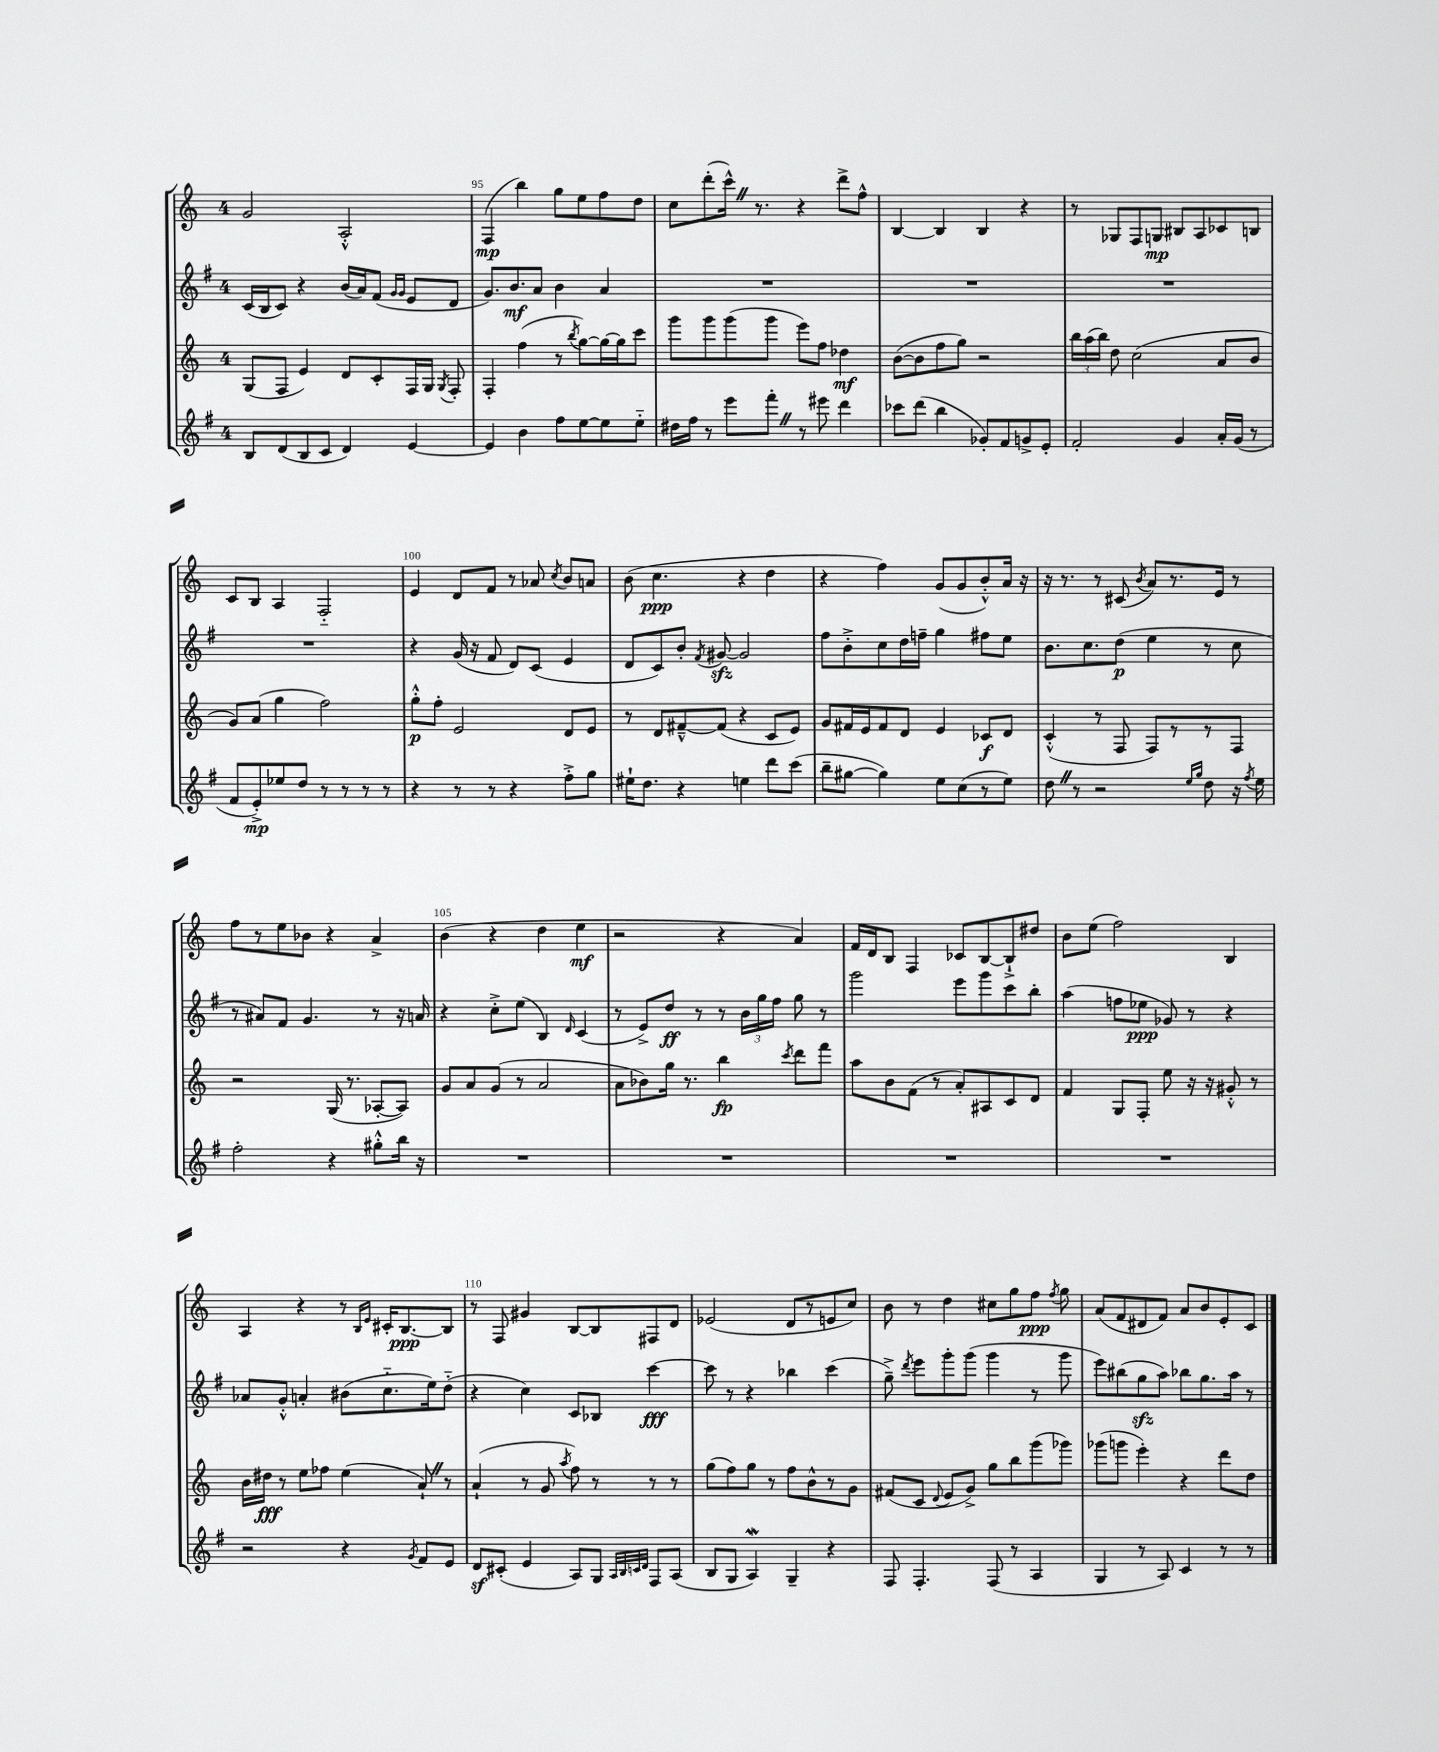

**kern	**dynam	**kern	**dynam	**kern	**dynam	**kern	**dynam
*part4	*part4	*part3	*part3	*part2	*part2	*part1	*part1
*staff4	*staff4	*staff3	*staff3	*staff2	*staff2	*staff1	*staff1
*clefG2	*	*clefG2	*	*clefG2	*	*clefG2	*
*k[f#]	*	*k[]	*	*k[f#]	*	*k[]	*
*M4/4	*	*M4/4	*	*M4/4	*	*M4/4	*
=94	=94	=94	=94	=94	=94	=94	=94
8B/L	.	(8G/L	.	(16c/LL	.	2g/	.
.	.	.	.	16B/J	.	.	.
(8d/	.	8F/J	.	8c/J)	.	.	.
8B/	.	4e/)	.	4r	.	.	.
8c/J	.	.	.	.	.	.	.
4d/)	.	8d/L	.	(16b/LL	.	2A'^^/	.
.	.	.	.	16a/J)	.	.	.
.	.	8c'/	.	(8f#/J	.	.	.
.	.	.	.	16qqg/LL	.	.	.
.	.	.	.	16qqg/JJ	.	.	.
[4e/	.	16F/L	.	8e/L	.	.	.
.	.	16G/JJ	.	.	.	.	.
.	.	8qG/	.	.	.	.	.
.	.	8F'/	.	8d/J	.	.	.
=95	=95	=95	=95	=95	=95	=95	=95
4e/]	.	4F'/	.	8.g/L)	.	(4F/	mp
.	.	.	.	8.b/	mf	.	.
4b\	.	(4ff\	.	.	.	4bb\)	.
.	.	.	.	8a/J	.	.	.
8ff#\L	.	8r	.	4b\	.	8gg\L	.
.	.	8qbb/	.	.	.	.	.
[8ee\	.	[8gg\L)	.	.	.	8ee\	.
8ee\]	.	16gg\L_	.	4a/	.	8ff\	.
.	.	16gg\J]	.	.	.	.	.
8ee\J	.	8ccc\J	.	.	.	8dd\J	.
=96	=96	=96	=96	=96	=96	=96	=96
16dd#X\LL	.	8ggg\L	.	1r	.	8cc\L	.
16ff#\JJ	.	.	.	.	.	.	.
8r	.	8ggg\	.	.	.	(8ddd'\	.
8eee\L	.	(8ggg\	.	.	.	16ccc^^Z\Jk)	.
.	.	.	.	.	.	8.r	.
8fff#'Z\J	.	8ggg\J	.	.	.	.	.
8r	.	8eee\L)	.	.	.	4r	.
8eee#X\	.	8ff\J	.	.	.	.	.
4ddd\	.	4dd-X\	mf	.	.	8ddd^\L	.
.	.	.	.	.	.	8ff^^\J	.
=97	=97	=97	=97	=97	=97	=97	=97
8ccc-X\L	.	([8b\L	.	1r	.	[4B/	.
(8ddd\J	.	8b\]	.	.	.	.	.
4bb\	.	8ff\	.	.	.	4B/]	.
.	.	8gg\J)	.	.	.	.	.
8g-X'/L)	.	2r	.	.	.	4B/	.
8f#/	.	.	.	.	.	.	.
8gn^/	.	.	.	.	.	4r	.
8e'/J	.	.	.	.	.	.	.
=98	=98	=98	=98	=98	=98	=98	=98
2f#'/	.	24bb\LL	.	1r	.	8r	.
.	.	(24aa\	.	.	.	.	.
.	.	24bb\JJ)	.	.	.	.	.
.	.	8dd\	.	.	.	8G-X/L	.
.	.	(2cc\	.	.	.	8F/	.
.	.	.	.	.	.	8Gn/J	mp
4g/	.	.	.	.	.	8B#X/L	.
.	.	.	.	.	.	8A/	.
16a'/LL	.	8a/L	.	.	.	8c-X/	.
(16g/JJ	.	.	.	.	.	.	.
8r	.	8b/J	.	.	.	8Bn/J	.
!!LO:LB:g=z
=99	=99	=99	=99	=99	=99	=99	=99
8f#/L	.	8g/L)	.	1r	.	8c/L	.
8e'^/)	mp	(8a/J	.	.	.	8B/J	.
8ee-X/	.	4gg\	.	.	.	4A/	.
8dd/J	.	.	.	.	.	.	.
8r	.	2ff\)	.	.	.	2F/	.
8r	.	.	.	.	.	.	.
8r	.	.	.	.	.	.	.
8r	.	.	.	.	.	.	.
=100	=100	=100	=100	=100	=100	=100	=100
4r	.	8gg'^^\L	p	4r	.	4e/	.
.	.	8ff'\J	.	.	.	.	.
8r	.	2e/	.	(16g/	.	8d/L	.
.	.	.	.	16r	.	.	.
8r	.	.	.	8f#/	.	8f/J	.
4r	.	.	.	8d/L)	.	8r	.
.	.	.	.	(8c/J	.	8a-X/	.
.	.	.	.	.	.	8qcc/	.
8ff#'^\L	.	8d/L	.	4e/	.	8b/L	.
8gg\J	.	8e/J	.	.	.	8an/J	.
=101	=101	=101	=101	=101	=101	=101	=101
16ee#X`\KL	.	8r	.	8d/L	.	(8b\	.
8.dd\J	.	.	.	.	.	.	.
.	.	8d/L	.	8c/)	.	4.cc\	ppp
4r	.	[8f#X~^^/	.	8b'/J	.	.	.
.	.	.	.	8qf#/	.	.	.
.	.	(8f#/J]	.	[8g#Xzz/	.	.	.
4een\	.	4r	.	2g#/]	.	4r	.
8ddd\L	.	8c/L	.	.	.	4dd\	.
(8ccc\J	.	8e/J)	.	.	.	.	.
=102	=102	=102	=102	=102	=102	=102	=102
8bb~\L	.	8g/L	.	8ff#\L	.	4r	.
[8gg#X\J	.	16f#X/L	.	8b'^\	.	.	.
.	.	16e/J	.	.	.	.	.
4gg#\])	.	8f#/	.	8cc\	.	4ff\)	.
.	.	8d/J	.	16dd\L	.	.	.
.	.	.	.	16ffn~\JJ	.	.	.
8ee\L	.	4e/	.	4gg\	.	(8g/L	.
(8cc\	.	.	.	.	.	8g/	.
8r	.	8c-X/L	f	8ff#X\L	.	8b'^^/)	.
8ee\J)	.	8d/J	.	8ee\J	.	16a/Jk	.
.	.	.	.	.	.	16r	.
=103	=103	=103	=103	=103	=103	=103	=103
8ddZ\	.	(4c'^^/	.	8.b\L	.	16r	.
.	.	.	.	.	.	8.r	.
8r	.	.	.	.	.	.	.
.	.	.	.	8.cc\	.	.	.
2r	.	8r	.	.	.	8r	.
.	.	8F/	.	(8dd\J	p	(8c#X/	.
.	.	.	.	.	.	8qb/	.
.	.	8F/L)	.	4ee\	.	8a/L)	.
.	.	8r	.	.	.	8.r	.
16qqee/LL	.	.	.	.	.	.	.
16qqgg/JJ	.	.	.	.	.	.	.
8dd\	.	8r	.	8r	.	.	.
.	.	.	.	.	.	16e/Jk	.
16r	.	8F/J	.	8cc\	.	8r	.
8qff#/	.	.	.	.	.	.	.
16ee\	.	.	.	.	.	.	.
!!LO:LB:g=z
=104	=104	=104	=104	=104	=104	=104	=104
2ff#'\	.	2r	.	8r	.	8ff\L	.
.	.	.	.	8a#X/L)	.	8r	.
.	.	.	.	8f#/J	.	8ee\	.
.	.	.	.	4.g/	.	8b-X\J	.
4r	.	(16G/	.	.	.	4r	.
.	.	8.r	.	.	.	.	.
8gg#X'^^\L	.	[8A-X'/L	.	8r	.	4a^/	.
16bb\Jk	.	8A-/J])	.	16r	.	.	.
16r	.	.	.	16an/	.	.	.
=105	=105	=105	=105	=105	=105	=105	=105
1r	.	8g/L	.	4r	.	(4b\	.
.	.	8a/	.	.	.	.	.
.	.	(8g/J	.	8cc'^\L	.	4r	.
.	.	8r	.	(8ee\J	.	.	.
.	.	2a/	.	4B/)	.	4dd\	.
.	.	.	.	16qqd/	.	.	.
.	.	.	.	(4c/	.	4ee\	mf
=106	=106	=106	=106	=106	=106	=106	=106
1r	.	8a\L	.	8r	.	2r	.
.	.	8b-X\)	.	8e^/L)	.	.	.
.	.	16gg\Jk	.	8dd/J	ff	.	.
.	.	8.r	.	.	.	.	.
.	.	.	.	8r	.	.	.
.	.	4bb\	fp	8r	.	4r	.
.	.	.	.	24b\LL	.	.	.
.	.	.	.	24gg\	.	.	.
.	.	.	.	24ff#\JJ	.	.	.
.	.	8qccc/	.	.	.	.	.
.	.	8ddd\L	.	8gg\	.	4a/)	.
.	.	8fff\J	.	8r	.	.	.
=107	=107	=107	=107	=107	=107	=107	=107
1r	.	8aa\L	.	2ggg\	.	16f/LL	.
.	.	.	.	.	.	16d/J	.
.	.	8b\	.	.	.	8B/J	.
.	.	(8f\J	.	.	.	4F/	.
.	.	8r	.	.	.	.	.
.	.	8a'/L)	.	8eee\L	.	8c-X/L	.
.	.	8A#X/	.	8ggg\	.	[8B/	.
.	.	8c/	.	8ccc\	.	8B`^/]	.
.	.	8d/J	.	8bb'\J	.	8dd#X/J	.
=108	=108	=108	=108	=108	=108	=108	=108
1r	.	4f/	.	(4aa\	.	8b\L	.
.	.	.	.	.	.	(8ee\J	.
.	.	8G/L	.	8ffn\L	.	2ff\)	.
.	.	8F'/J	.	8ee-X\J	ppp	.	.
.	.	8ee\	.	8g-X/)	.	.	.
.	.	16r	.	8r	.	.	.
.	.	16r	.	.	.	.	.
.	.	8g#X'^^/	.	4r	.	4B/	.
.	.	8r	.	.	.	.	.
!!LO:LB:g=z
=109	=109	=109	=109	=109	=109	=109	=109
2r	.	16b\LL	.	8a-X/L	.	4A/	.
.	.	16dd#X\JJ	fff	.	.	.	.
.	.	8r	.	8g'^^/J	.	.	.
.	.	8ee\L	.	4an'/	.	4r	.
.	.	8ff-X\J	.	.	.	.	.
4r	.	(4ee\	.	(8b#X\L	.	8r	.
.	.	.	.	.	.	16qqB/LL	.
.	.	.	.	.	.	16qqe/JJ	.
.	.	.	.	8.cc\	.	16c#X'/KL	.
.	.	.	.	.	.	[8.B/	ppp
8qg/	.	.	.	.	.	.	.
8f#/L	.	8a`Z/)	.	.	.	.	.
.	.	.	.	16ee\k)	.	.	.
8e/J	.	8r	.	(8dd\J	.	8B/J]	.
=110	=110	=110	=110	=110	=110	=110	=110
8dz/L	.	(4a`/	.	4r	.	8r	.
(8c#X'/J	.	.	.	.	.	8F/	.
4e/	.	8r	.	4cc\)	.	4g#X/	.
.	.	8g/	.	.	.	.	.
.	.	8qaa/	.	.	.	.	.
8A/L)	.	8ff\)	.	8c/L	.	[8B/L	.
8G/J	.	8r	.	8B-X/J	.	8B/]	.
32qqA/LLL	.	.	.	.	.	.	.
32qqB/	.	.	.	.	.	.	.
32qqcn/	.	.	.	.	.	.	.
32qqd/JJJ	.	.	.	.	.	.	.
8F#/L	.	8r	.	[4ccc\	fff	8F#X/	.
(8A/J	.	8r	.	.	.	8d/J	.
=111	=111	=111	=111	=111	=111	=111	=111
8B/L	.	(8gg\L	.	8ccc\]	.	(2e-X/	.
8G/J	.	8ff\)	.	8r	.	.	.
4AW/)	.	8gg\J	.	4r	.	.	.
.	.	8r	.	.	.	.	.
4G~/	.	8ff\L	.	4bb-X\	.	8d/L	.
.	.	8b^^\	.	.	.	8r	.
4r	.	8r	.	(4ccc\	.	8en/	.
.	.	8g\J	.	.	.	8cc/J)	.
=112	=112	=112	=112	=112	=112	=112	=112
8F#/	.	(8f#X/L	.	8gg~^\)	.	8b\	.
.	.	.	.	8qddd/	.	.	.
4.F#'/	.	8c/J	.	8eee\L	.	8r	.
.	.	8qqd/	.	.	.	.	.
.	.	8e/L	.	8ggg'\	.	4dd\	.
.	.	8g^/J)	.	(8ggg\J	.	.	.
(8F#/	.	8gg\L	.	4ggg\	.	8cc#X\L	.
8r	.	8bb\	.	.	.	8gg\	.
4A/	.	(8ggg\	.	8r	.	8ff\J	ppp
.	.	.	.	.	.	8qff/	.
.	.	8ggg-X\J)	.	8ggg\	.	8gg\	.
=113	=113	=113	=113	=113	=113	=113	=113
4G/	.	(8ggg-X\L	.	8eee\L)	.	(8a/L	.
.	.	8gggn\J	.	(8bb#X\	.	8f/	.
8r	.	4eee'\)	.	8ggzz\	.	8d#X/	.
8A/)	.	.	.	8aa\J)	.	8f/J)	.
4c/	.	4r	.	8bb-X\L	.	8a/L	.
.	.	.	.	8.gg\	.	8b/	.
8r	.	8ddd\L	.	.	.	8e'/	.
.	.	.	.	16aa\Jk	.	.	.
8r	.	8dd\J	.	8r	.	8c/J	.
==	==	==	==	==	==	==	==
*-	*-	*-	*-	*-	*-	*-	*-
